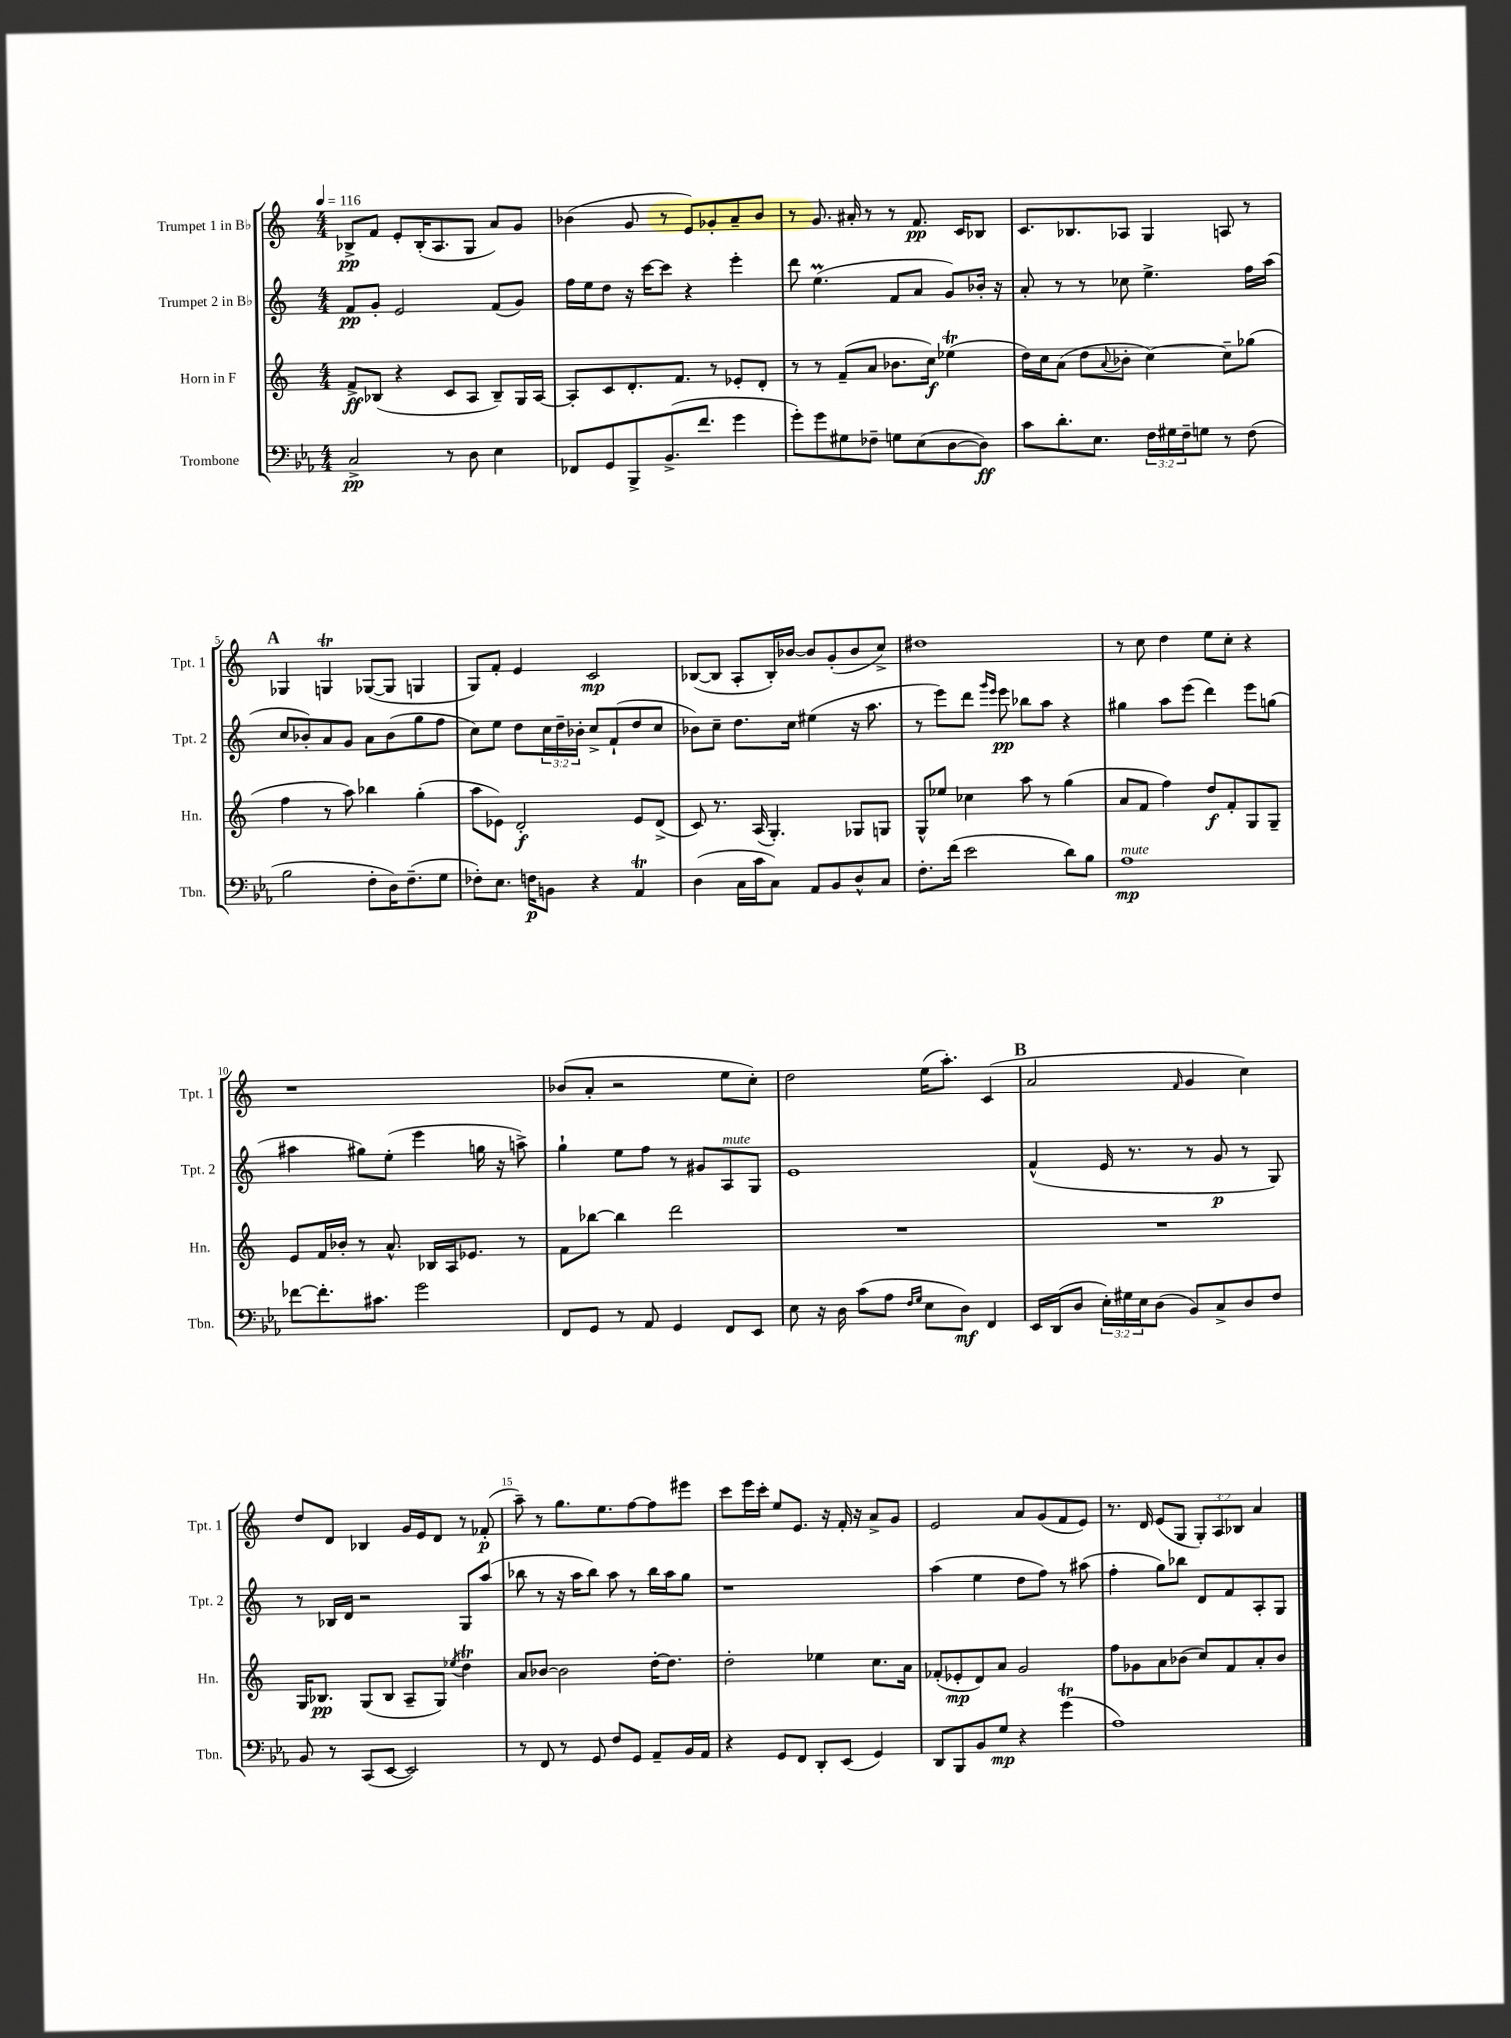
<<
\new StaffGroup <<
\new Staff = "s0" \with { instrumentName = "Trumpet 1 in Bb" shortInstrumentName = "Tpt. 1" } {
    \clef treble \key c \major \numericTimeSignature \time 4/4 \override Staff.TupletNumber.text = #tuplet-number::calc-fraction-text \tempo 4 = 116
    bes8->\pp f'8 e'8-. bes16-.( a8. g8 a'8) g'8 |
    bes'4( g'8 r8 e'8) ges'8-. a'8-- bes'8 |
    r8 g'8. ais'16-. r8 r8 f'8.\pp c'16 bes8 |
    c'8. bes8. aes8 g4 a8 r8 |
    \mark \markup { \bold "A" } ges4 g4\trill ges8~( ges8 g4 |
    g8) f'8-. e'4 c'2\mp |
    bes8~( bes8 a8-. bes16-.) bes'16~ bes'8 g'8-.( bes'8 c''8->) |
    dis''1 |
    r8 c''8 d''4 e''8 c''8-. r4 |
    r1 |
    bes'8( a'8-. r2 e''8 c''8-.) |
    d''2 e''16( a''8.-.) c'4( |
    \mark \markup { \bold "B" } a'2 \grace { f'16 } g'4 c''4) |
    d''8 d'8 bes4 g'16 e'16 d'8 r8 fes'8-.\p( |
    a''8--) r8 g''8. e''8. f''8~ f''8 eis'''8 |
    c'''8 e'''16 c'''16-. e''8 e'8. r16 f'16-. r16 a'8-> g'8 |
    e'2 a'8 g'8( f'8 e'8) |
    r8. d'16 e'8( g8 \tuplet 3/2 { g8-.) a8 bes8 } a'4 \bar "|." |
}
\new Staff = "s1" \with { instrumentName = "Trumpet 2 in Bb" shortInstrumentName = "Tpt. 2" } {
    \clef treble \key c \major \numericTimeSignature \time 4/4 \override Staff.TupletNumber.text = #tuplet-number::calc-fraction-text
    f'8\pp g'8-. e'2 f'8( g'8) |
    f''16 e''16 d''8 r16 c'''16~ c'''8 r4 e'''4-. |
    d'''8 e''4.\prall( f'8 a'8 g'8) bes'16-. r16 |
    a'8-. r8 r8 ces''8 e''4.-> f''16 a''16( |
    \mark \markup { \bold "A" } c''8 bes'8-.) a'8 g'8 a'8 bes'8( g''8 f''8 |
    c''8) e''8 d''8 \tuplet 3/2 { c''16 d''16-- bes'16-. } c''8-> f'8-!( d''8 c''8 |
    bes'8) c''8-- d''8. c''16 eis''4( r16 a''8. |
    r8 e'''8) d'''8 \grace { g'''16 e'''16 } e'''8\pp bes''8 a''8 r4 |
    gis''4 a''8 e'''8( d'''4) e'''8 g''8( |
    ais''4 gis''8) e''8-.( e'''4 g''16 r16 a''8->) |
    g''4-! e''8 f''8 r8 gis'8 a8^\markup { \italic "mute" } g8 |
    e'1 |
    \mark \markup { \bold "B" } f'4-^( e'16 r8. r8 g'8\p r8 g8) |
    r8 bes16 d'16 r2 g8 a''8( |
    bes''8 r8 r16 a''16 bes''8) a''8 r8 bes''16 a''16 g''8 |
    r1 |
    a''4( e''4 d''8 f''8) r8 ais''8( |
    f''4-. g''8) bes''8 d'8 f'8 a8-. g8 \bar "|." |
}
\new Staff = "s2" \with { instrumentName = "Horn in F" shortInstrumentName = "Hn." } {
    \clef treble \key c \major \numericTimeSignature \time 4/4
    f'8->\ff bes8( r4 c'8 a8 bes8--) g16 a16~ |
    a8-. c'8 d'8.-. f'8. r8 ees'8-. d'8-. |
    r8 r8 f'8--( a'8 bes'8. c''16\f) ees''4\trill( |
    d''16) c''16 a'8( d''8 \appoggiatura { a'8 } bes'8-. c''4~) c''8-- ges''8( |
    \mark \markup { \bold "A" } f''4 r8 a''8) bes''4 g''4-.( |
    a''8 ees'8) d'2-.\f ees'8 d'8->( |
    c'8) r8. a16( g4.-.) ges8 g8 |
    g8-^ ees''8 ces''4 a''8 r8 g''4( |
    a'8 f'8 f''4) d''8\f f'8-. g8 g8-- |
    e'8 f'16 bes'16-. r8 a'8.-^ bes16 a16 ees'8. r8 |
    f'8 bes''8~ bes''4 d'''2 |
    R1 |
    \mark \markup { \bold "B" } R1 |
    g16 bes8.\pp g8( bes8 a8-- g8) \acciaccatura { ees''8 } d''4\trill |
    a'8 bes'8~ bes'2 d''16~-. d''8. |
    d''2-. ees''4 c''8. a'16 |
    fes'8-.( ees'8-.\mp d'8) a'8 g'2 |
    f''8 ges'8 a'8 bes'8( c''8) f'8 a'8-. bes'8 \bar "|." |
}
\new Staff = "s3" \with { instrumentName = "Trombone" shortInstrumentName = "Tbn." } {
    \clef bass \key ees \major \numericTimeSignature \time 4/4 \override Staff.TupletNumber.text = #tuplet-number::calc-fraction-text
    c2->\pp r8 d8 ees4 |
    fes,8 g,8 bes,,8-> bes,8.->( f'8. g'4 |
    g'8-.) g'8 gis8 fes8-- g8 ees8( d8~ d8\ff) |
    c'8 d'8.-. ees8. \tuplet 3/2 { f16 gis16 f16-- } g8 r8 f8( |
    \mark \markup { \bold "A" } bes2 f8-. d16) f8.--( g8 |
    fes8-.) ees8. f16\p b,8 r4 aes,4\trill |
    d4( c16 c'16 c8) aes,8 bes,8 d8-^ c8 |
    f8.-. f'16( ees'2 d'8) bes8 |
    aes1\mp^\markup { \italic "mute" } |
    fes'8~ fes'8.-. cis'8. g'2 |
    f,8 g,8 r8 aes,8 g,4 f,8 ees,8 |
    ees8 r16 d16 c'8( aes8 \grace { f16 g16 } ees8 d8\mf) f,4 |
    \mark \markup { \bold "B" } ees,16 d,16( d8 \tuplet 3/2 { ees16-.) gis16 ees16 } d8( bes,8) c8-> d8 f8 |
    bes,8 r8 c,8( ees,8~ ees,2) |
    r8 f,8 r8 g,8 f8 g,8 aes,8-- bes,16 aes,16 |
    r4 g,8 f,8 d,8-. ees,8( g,4) |
    d,8 bes,,8 bes,8 g8\mp r4 g'4\trill( |
    aes1) \bar "|." |
}
>>
>>
\layout { \context { \Score \override BarNumber.break-visibility = ##(#f #t #t) barNumberVisibility = #(every-nth-bar-number-visible 5) } }
